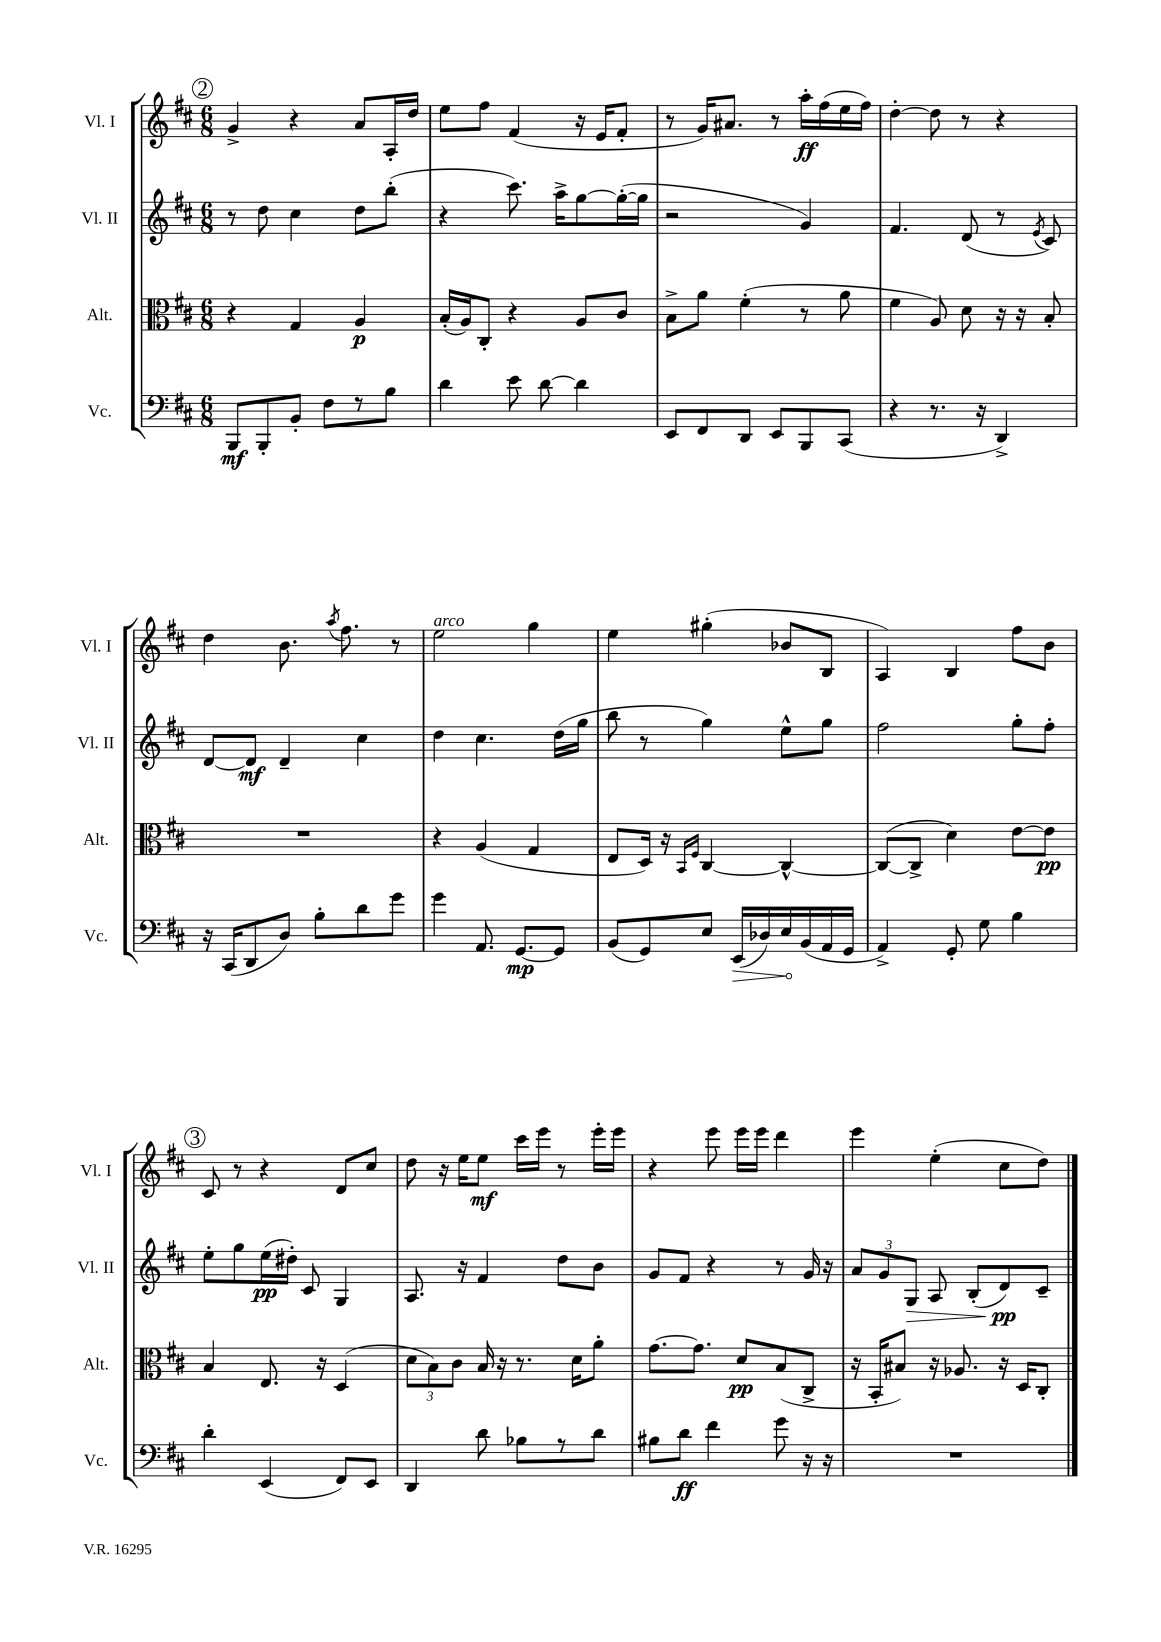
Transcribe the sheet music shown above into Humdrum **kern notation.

**kern	**kern	**kern	**kern
*staff4	*staff3	*staff2	*staff1
*clefF4	*clefC3	*clefG2	*clefG2
*k[f#c#]	*k[f#c#]	*k[f#c#]	*k[f#c#]
*M6/8	*M6/8	*M6/8	*M6/8
8BBB/L	4r	8r	4g^/
8BBB'/	.	8dd\	.
8BB'/J	4G/	4cc#\	4r
8F#\L	.	.	.
8r	4A/	8dd\L	8a/L
8B\J	.	(8bb'\J	16A'/L
.	.	.	16dd/JJ
=	=	=	=
4d\	(16B'/LL	4r	8ee\L
.	16A/J)	.	.
.	8C#'/J	.	8ff#\J
8e\	4r	8.ccc#\)	(4f#/
[8d\	.	.	.
.	.	16aa^\LK	.
4d\]	8A/L	[8gg\	16r
.	.	.	16e/LK
.	8c#/J	(16gg'\_L	8f#'/J
.	.	16gg\]JJ	.
=	=	=	=
8EE/L	8B^\L	2r	8r
8FF#/	8a\J	.	16g/LK)
.	.	.	8.a#/J
8DD/J	(4f#'\	.	.
8EE/L	.	.	8r
8BBB/	8r	4g/)	16aa'\LL
.	.	.	(16ff#\
(8CC#/J	8a\	.	16ee\
.	.	.	16ff#\JJ)
=	=	=	=
4r	4f#\	4.f#/	[4dd'\
8.r	8A/)	.	8dd\]
.	8d\	(8d/	8r
16r	.	.	.
4DD^/)	16r	8r	4r
.	16r	.	.
.	.	8qe/	.
.	8B'/	8c#/)	.
=	=	=	=
16r	2.r	[8d/L	4dd\
(16CC#/LK	.	.	.
8DD/	.	8d/]J	.
8D/J)	.	4d~/	8.b\
8B'\L	.	.	.
.	.	.	8qaa/
.	.	.	8.ff#\
8d\	.	4cc#\	.
8g\J	.	.	8r
=	=	=	=
4g\	4r	4dd\	2ee\
8.AA/	(4A/	4.cc#\	.
[8.GG/L	.	.	.
.	4G/	.	4gg\
8GG/]J	.	(16dd\LL	.
.	.	16gg\JJ	.
=	=	=	=
(8BB/L	8E/L	8bb\	4ee\
8GG/)	16D/Jk)	8r	.
.	16r	.	.
.	16qqBB/LL	.	.
.	16qqF#/JJ	.	.
8E/J	[4C#/	4gg\)	(4gg#'\
(16EE/LL	.	.	.
16D-/)	.	.	.
16E/	4C#^^/_	8ee^^\L	8b-/L
(16BB/	.	.	.
16AA/	.	8gg\J	8B/J
16GG/JJ	.	.	.
=	=	=	=
4AA^/)	(8C#/_L	2ff#\	4A/)
.	8C#^/]J	.	.
8GG'/	4d\)	.	4B/
8G\	.	.	.
4B\	[8e\L	8gg'\L	8ff#\L
.	8e\]J	8ff#'\J	8b\J
=	=	=	=
4d'\	4B/	8ee'\L	8c#/
.	.	8gg\	8r
(4EE/	8.E/	(16ee\L	4r
.	.	16dd#'\JJ)	.
.	.	8c#/	.
.	16r	.	.
8FF#/L)	(4D/	4G/	8d/L
8EE/J	.	.	8cc#/J
=	=	=	=
4DD/	12d\L	8.A/	8dd\
.	12B\)	.	.
.	.	.	16r
.	12c#\J	.	.
.	.	16r	16ee\LK
8d\	16B/	4f#/	8ee\J
.	16r	.	.
8B-\L	8.r	.	16ccc#\LL
.	.	.	16eee\JJ
8r	.	8dd\L	8r
.	16d\LK	.	.
8d\J	8a'\J	8b\J	16eee'\LL
.	.	.	16eee\JJ
=	=	=	=
8B#\L	[8.g\L	8g/L	4r
8d\J	.	8f#/J	.
.	8.g\]J	.	.
4f#\	.	4r	8eee\
.	8d/L	.	16eee\LL
.	.	.	16eee\JJ
8g\	(8B/	8r	4ddd\
16r	8C#^/J	16g/	.
16r	.	16r	.
=	=	=	=
2.r	16r	12a/L	4eee\
.	16BB'/LK	.	.
.	.	12g/	.
.	8B#/J)	.	.
.	.	12G/J	.
.	16r	8A/	(4ee'\
.	8.A-/	.	.
.	.	(8B'/L	.
.	16r	8d/)	8cc#\L
.	16D/LK	.	.
.	8C#'/J	8c#~/J	8dd\J)
==	==	==	==
*-	*-	*-	*-
